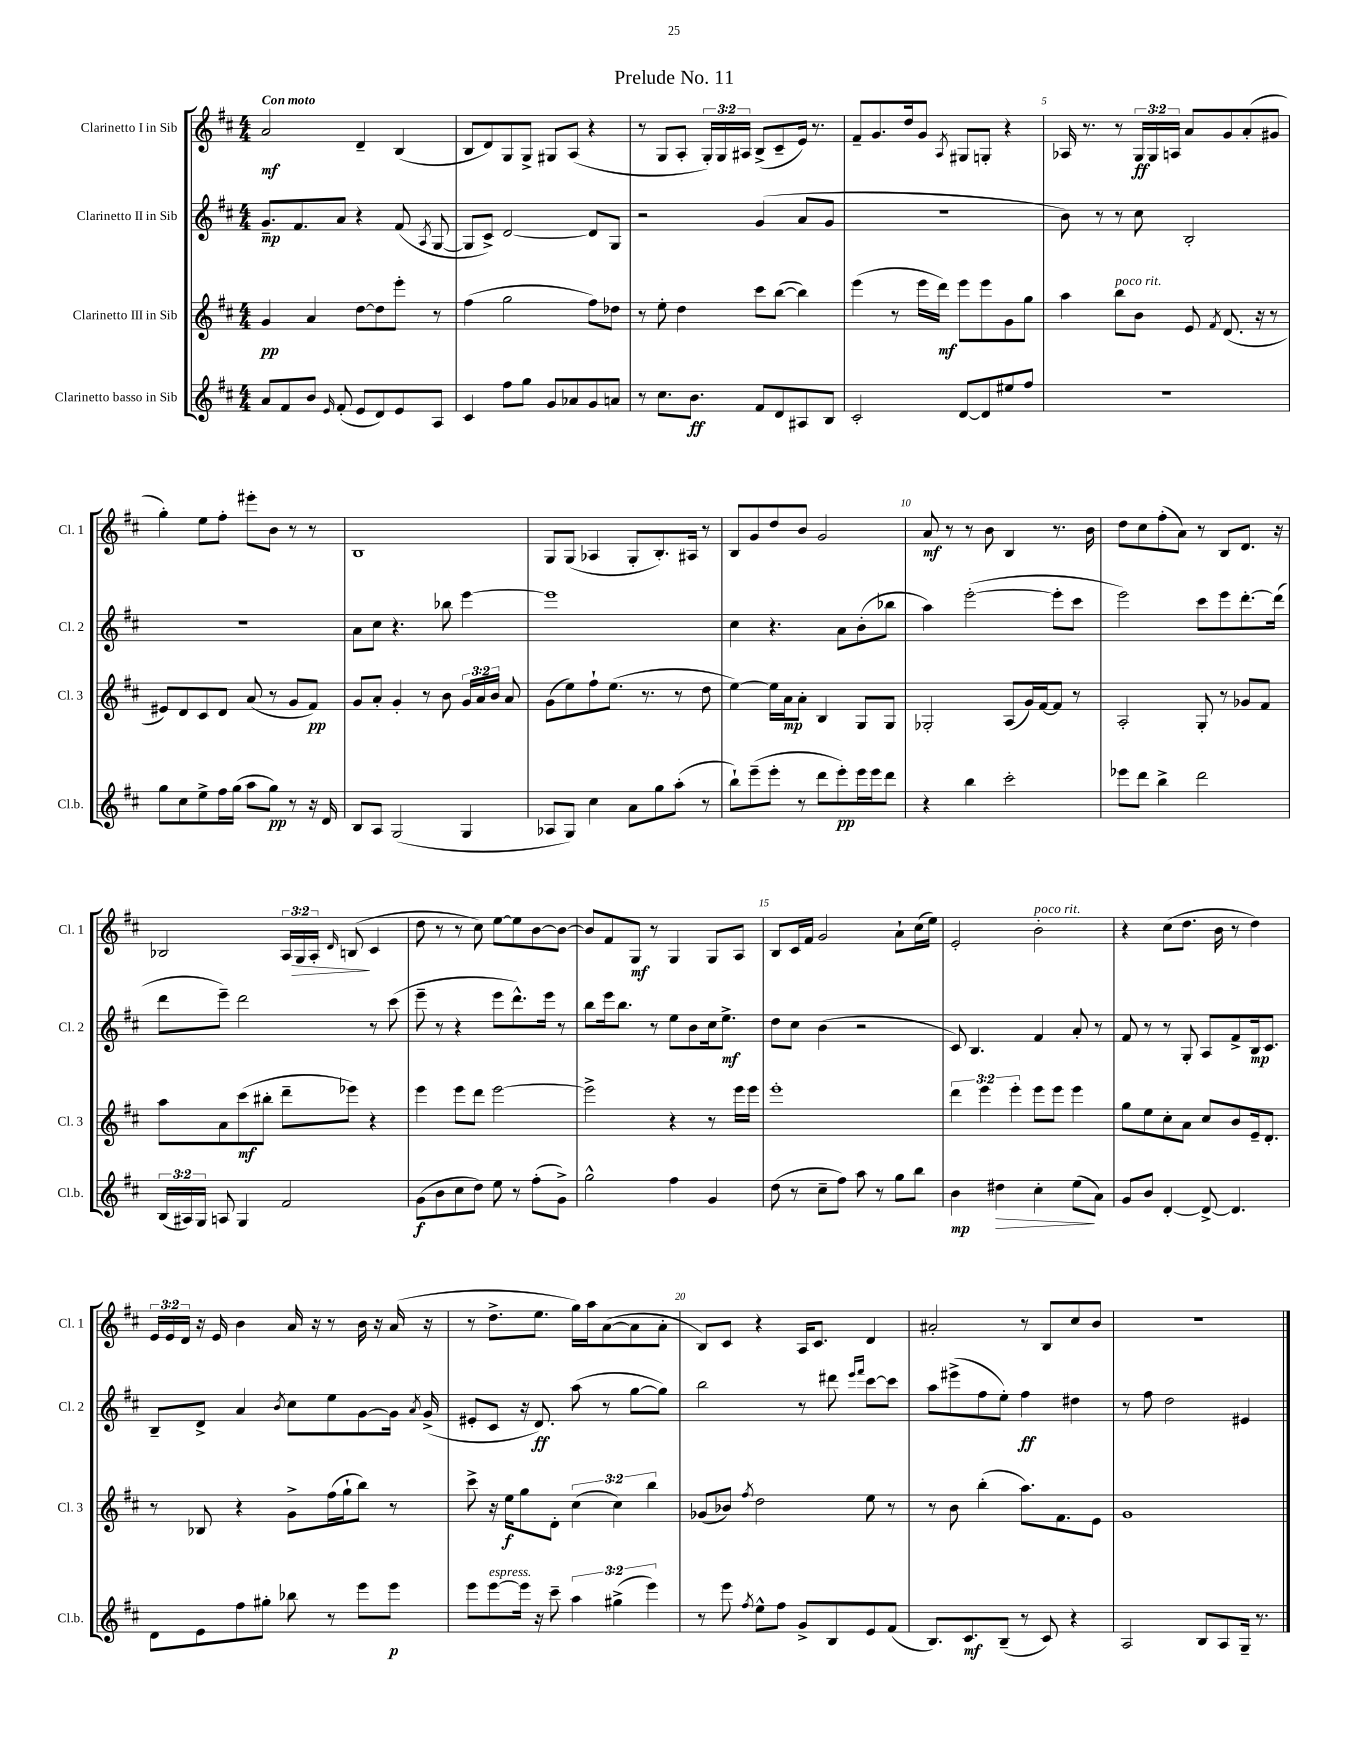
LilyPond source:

\header { title = "Prelude No. 11" }
<<
\new StaffGroup <<
\new Staff = "s0" \with { instrumentName = "Clarinetto I in Sib" shortInstrumentName = "Cl. 1" } {
    \clef treble \key d \major \numericTimeSignature \time 4/4 \override Staff.TupletNumber.text = #tuplet-number::calc-fraction-text \tempo "Con moto"
    \autoBeamOff a'2\mf d'4-- b4( |
    b8[ d'8) g8 g8]-> gis8[ a8]( r4 |
    r8 g8[ a8]-. \tuplet 3/2 { g16[-.) g16 ais16] } b8[->( cis'8-- e'16]) r8. |
    fis'8[-- g'8. d''16 g'8] \acciaccatura { a8 } gis8[ g8]-. r4 |
    aes16 r8. r8 \tuplet 3/2 { g16[\ff g16 a16] } a'8[ g'8 a'8-.( gis'8] |
    g''4-.) e''8[ fis''8]-. eis'''8[-. b'8] r8 r8 |
    b1 |
    g8[ g8]( aes4 g8[-. b8.-.) ais16] r8 |
    b8[ g'8 d''8 b'8] g'2 |
    a'8\mf r8 r8 b'8 b4 r8. b'16 |
    d''8[ cis''8 fis''8-.( a'8]) r8 b8[ d'8.] r16 |
    bes2 \tuplet 3/2 { a16[ g16\> a16]-. } \grace { d'16 } b8\!( cis'4 |
    d''8 r8 r8 cis''8) e''8[~ e''8 b'8~ b'8]~ |
    b'8[ fis'8 g8]\mf r8 g4 g8[ a8] |
    b8[ cis'16 fis'16] g'2 a'8[-! cis''16( e''16]) |
    e'2-. b'2-.^\markup { \italic "poco rit." } |
    r4 cis''8[( d''8.] b'16 r8 d''4) |
    \tuplet 3/2 { e'16[ e'16 d'16] } r16 e'16 b'4 a'16 r16 r8 b'16 r16 a'16( r16 |
    r8 d''8.[-> e''8.] g''16[) a''16 a'8~( a'8 a'8]-. |
    b8[) cis'8] r4 a16[ cis'8.] d'4 |
    ais'2-. r8 b8[ cis''8 b'8] |
    r1 \bar "|." |
}
\new Staff = "s1" \with { instrumentName = "Clarinetto II in Sib" shortInstrumentName = "Cl. 2" } {
    \clef treble \key d \major \numericTimeSignature \time 4/4
    \autoBeamOff g'8.[--\mp fis'8. a'8] r4 fis'8( \acciaccatura { a8 } g8~ |
    g8[ cis'8]->) d'2~ d'8[ g8] |
    r2 g'4( a'8[ g'8] |
    R1 |
    b'8) r8 r8 cis''8 b2-. |
    R1 |
    a'8[ cis''8] r4. bes''8 e'''4~ |
    e'''1 |
    cis''4 r4. a'8[ b'8-.( bes''8] |
    a''4) e'''2~-.( e'''8[-. cis'''8] |
    e'''2) cis'''8[ e'''8 d'''8.~-. d'''16]( |
    d'''8[ e'''8]--) d'''2 r8 cis'''8( |
    e'''8-- r8 r4 e'''8[ d'''8.-^) e'''16] r8 |
    b''8[ e'''16 b''8.] r8 e''8[ b'8 cis''16 e''8.]->\mf |
    d''8[ cis''8] b'4( r2 |
    cis'8) b4. fis'4 a'8-. r8 |
    fis'8 r8 r8 g8-. a8[ fis'8-> b16\mp cis'8.] |
    b8[-- d'8]-> a'4 \acciaccatura { b'8 } cis''8[ e''8 g'8~ g'16] \acciaccatura { a'8 } g'16->( |
    eis'8[-. cis'8] r16 d'8.\ff) a''8( r8 g''8[~ g''8]) |
    b''2 r8 dis'''8 \grace { e'''16[ fis'''16] } cis'''8[~ cis'''8] |
    a''8[ eis'''8->( fis''8 e''8]-.) fis''4\ff dis''4 |
    r8 fis''8 d''2 eis'4 \bar "|." |
}
\new Staff = "s2" \with { instrumentName = "Clarinetto III in Sib" shortInstrumentName = "Cl. 3" } {
    \clef treble \key d \major \numericTimeSignature \time 4/4 \override Staff.TupletNumber.text = #tuplet-number::calc-fraction-text
    \autoBeamOff g'4\pp a'4 d''8[~ d''8 e'''8]-. r8 |
    fis''4( g''2 fis''8[) des''8] |
    r8 e''8-. d''4 cis'''8[ b''8]~( b''4) |
    e'''4( r8 e'''16[ d'''16]\mf) e'''8[ e'''8 g'8 g''8] |
    a''4 b''8[^\markup { \italic "poco rit." } b'8] e'8 \acciaccatura { fis'8 } d'8.( r16 r8 |
    eis'8[) d'8 cis'8 d'8] a'8( r8 g'8[ fis'8]\pp) |
    g'8[ a'8]-. g'4-. r8 b'8 \tuplet 3/2 { g'16[ a'16 b'16] } a'8 |
    g'8[( e''8) fis''8-! e''8.]( r8. r8 d''8 |
    e''4~) e''16[ a'16\mp a'8]-. b4 g8[ g8] |
    ges2-. a8[( g'16) fis'16~ fis'8] r8 |
    a2-. g8-. r8 ges'8[ fis'8] |
    a''8[ a'8 cis'''8\mf( bis''8]-. d'''8[-- ees'''8]) r4 |
    e'''4 e'''8[ d'''8] e'''2~ |
    e'''2-> r4 r8 e'''16[ e'''16] |
    e'''1-. |
    \tuplet 3/2 { d'''4 e'''4 e'''4-. } e'''8[ e'''8] e'''4 |
    g''8[ e''8 cis''8-. a'8] cis''8[ b'8 e'16-- d'8.]-. |
    r8 bes8 r4 g'8[-> fis''16( g''16-! b''8]) r8 |
    cis'''8-> r16 e''16[\f g''8 d'8]-. \tuplet 3/2 { cis''4( cis''4) b''4 } |
    ges'8[( bes'8]) \acciaccatura { fis''8 } d''2 e''8 r8 |
    r8 b'8 b''4-.( a''8.[) fis'8. e'8] |
    g'1 \bar "|." |
}
\new Staff = "s3" \with { instrumentName = "Clarinetto basso in Sib" shortInstrumentName = "Cl.b." } {
    \clef treble \key d \major \numericTimeSignature \time 4/4 \override Staff.TupletNumber.text = #tuplet-number::calc-fraction-text
    \autoBeamOff a'8[ fis'8 b'8] \grace { e'16 } fis'8-.( e'8[ d'8) e'8 a8] |
    cis'4 fis''8[ g''8] g'8[ aes'8 g'8 a'8] |
    r8 cis''8.[ b'8.]\ff fis'8[ d'8 ais8 b8] |
    cis'2-. d'8[~ d'8 eis''8 fis''8] |
    R1 |
    g''8[ cis''8 e''8-> fis''16 g''16]( a''8[ g''8]\pp) r8 r16 d'16 |
    b8[ a8] g2( g4 |
    aes8[ g8]) cis''4 a'8[ g''8 a''8]-.( r8 |
    b''8[-!) e'''8--( e'''8]-. r8 d'''8[ e'''8-.\pp) e'''16 e'''16 d'''8] |
    r4 b''4 cis'''2-. |
    ees'''8[ d'''8] b''4-> d'''2 |
    \tuplet 3/2 { b16[( ais16) g16] } a8 g4 fis'2 |
    g'8[\f( b'8 cis''8 d''8]) e''8 r8 fis''8[-.( g'8]->) |
    g''2-^ fis''4 g'4 |
    d''8( r8 cis''8[-- fis''8]) a''8 r8 g''8[ b''8] |
    b'4\mp dis''4\> cis''4-. e''8[\!( a'8]) |
    g'8[ b'8] d'4~-. d'8~-> d'4. |
    d'8[ e'8 fis''8 gis''8]-. bes''8 r8 e'''8[ e'''8]\p |
    e'''8[ e'''8~^\markup { \italic "espress." } e'''16] r16 cis'''8-- \tuplet 3/2 { a''4 gis''4->( e'''4) } |
    r8 e'''8 \acciaccatura { fis''8 } e''8[-^ fis''8] g'8[-> b8 e'8 fis'8]( |
    b8.[) cis'8.\mf b8]--( r8 cis'8) r4 |
    a2 b8[ a8 g16]-- r8. \bar "|." |
}
>>
>>
\layout { \context { \Score \override BarNumber.break-visibility = ##(#f #t #t) barNumberVisibility = #(every-nth-bar-number-visible 5) } }
